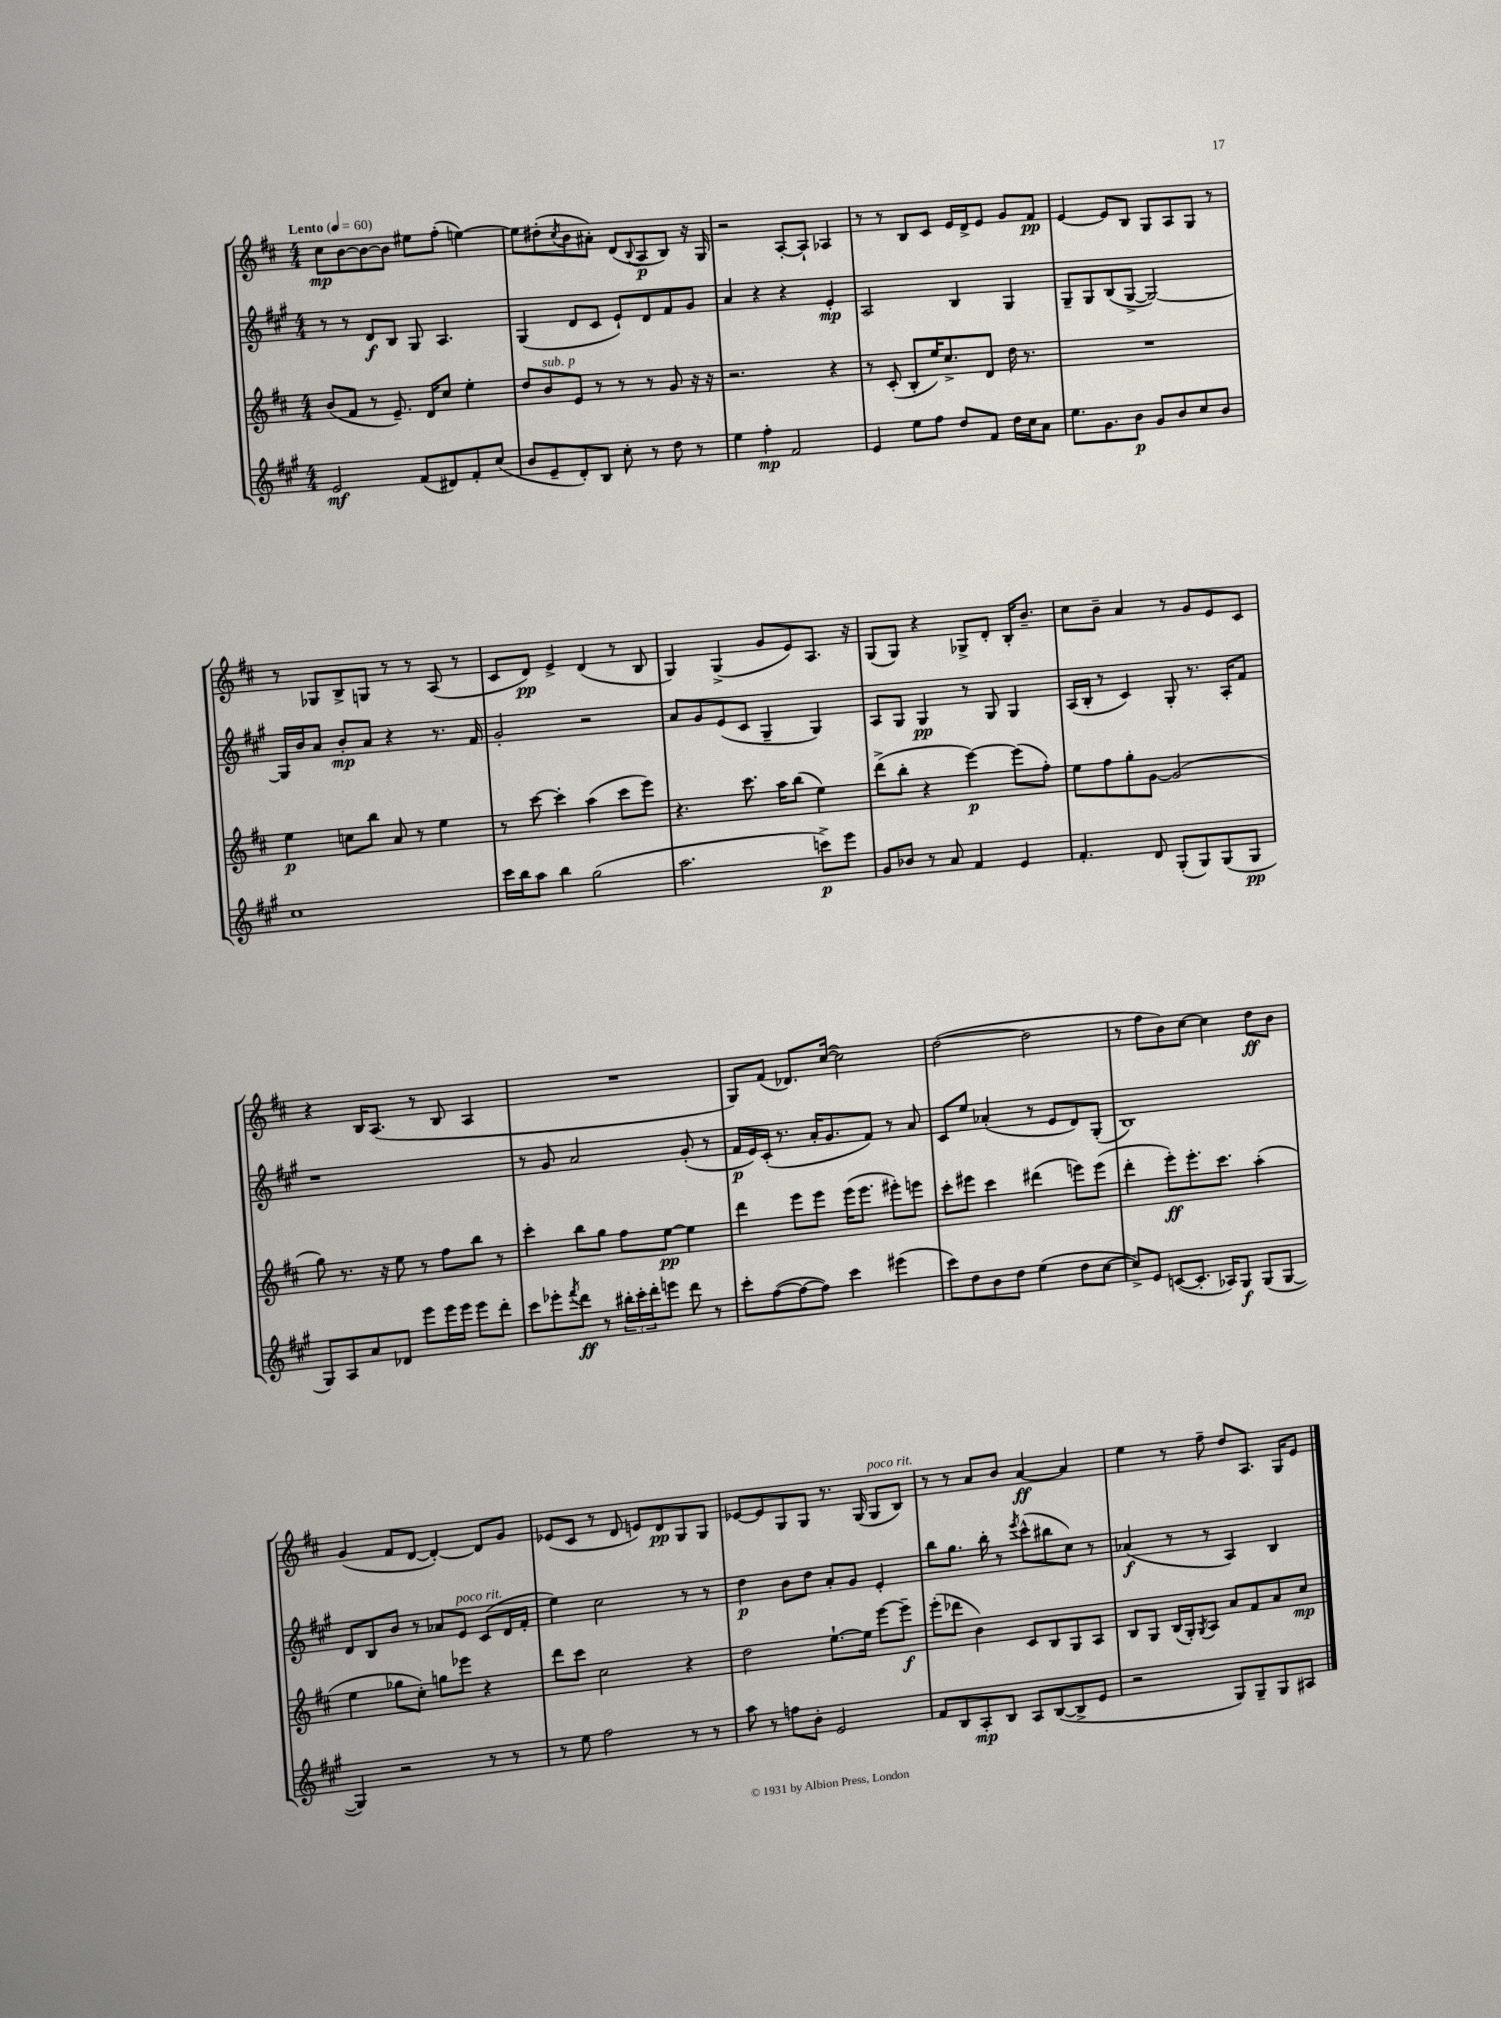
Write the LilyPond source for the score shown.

<<
\new StaffGroup <<
\new Staff = "s0" {
    \clef treble \key d \major \numericTimeSignature \time 4/4 \tempo "Lento" 4 = 60
    cis''8\mp b'8~ b'8~ b'8 eis''8 fis''8-.( e''4~) |
    e''8 dis''8-.( \acciaccatura { cis''8 } b'8 ais'8-.) d'8( \appoggiatura { b8 } a8\p b8) r16 g16 |
    r2 a8~-. a8-! aes4 |
    r8 r8 b8 cis'8 e'16 d'16-> e'8 g'8 fis'8\pp |
    e'4~ e'8 b8 g8 a8 g8 r8 |
    r8 ges8 b8-> g8 r8 r8 a8( r8 |
    cis'8 d'8\pp) e'4-> d'4( r8 b8 |
    g4) g4->( g'8 e'8) a8. r16 |
    g8( g8) r4 ges8-> d'8-. b16-. b'8.-- |
    cis''8 b'8-- a'4 r8 g'8 e'8 cis'8 |
    r4 b16 a8.( r8 b8 a4 |
    R1 |
    g8) fis'8( des'8.) cis''16~( cis''2) |
    d''2~( d''2 |
    r8 fis''8 b'8) cis''8~ cis''4 d''8\ff b'8 |
    g'4( fis'8 d'8~ d'4~-.) d'8 g'8 |
    ees'8( cis'8 r8 d'8 e'8) d'8\pp g8 g8 |
    ees'8~ ees'8 g8 g8 r8. g16( g8^\markup { \italic "poco rit." } b8) |
    r8 r8 a'8 b'8 a'4~\ff a'4 |
    e''4 r8 fis''8-- d''8 a8. g16 e'8 \bar "|." |
}
\new Staff = "s1" {
    \clef treble \key a \major \numericTimeSignature \time 4/4
    r8 r8 d'8\f b8 gis8 a4. |
    gis4( d'8 cis'8 e'8-!) d'8 fis'8 gis'8 |
    a'4 r4 r4 e'4-.\mp |
    a2 b4 gis4 |
    gis8-- gis8 b8( gis8~-> gis2~) |
    gis16 b'16 a'8 b'8-.\mp a'8 r4 r8. fis'16 |
    gis'2-. r2 |
    a'8 gis'8 e'8( cis'8 gis4-- gis4) |
    a8 gis8 gis4\pp r8 gis8 gis4 |
    a16( b16-. r8 cis'4) gis8-. r8. a16-. fis'8 |
    r1 |
    r8 gis'8 a'2 gis'8-.( r8 |
    fis'16\p e'16) cis'16-.( r8. a'16-. gis'8. fis'8) r8 a'8 |
    cis'8 e''8 aes'4-.( r8 e'8 d'8) gis8-.( |
    b1) |
    d'8 b8 b'8 r8 aes'8 e'8^\markup { \italic "poco rit." } cis'8( d'16 fis'16-. |
    e''4) cis''2 r8 r8 |
    d''4\p b'8 d''8 a'8-. gis'8 e'4-. |
    b''8 gis''8. b''16-. r8 \acciaccatura { e'''8 } cis'''8-^( bis''8 cis''8) r8 |
    aes'4\f( r8 r8 a4) b4 \bar "|." |
}
\new Staff = "s2" {
    \clef treble \key d \major \numericTimeSignature \time 4/4
    b'8( fis'8 r8 e'8.--) d'16 cis''8 e''4-. |
    d''8 b'8^\markup { \italic "sub. p" } e'8 r8 r8 r8 g'8 r16 r16 |
    r2. r4 |
    r8 cis'8-.( b8-. e''16) cis''8.-> d'8 d''16 r8. |
    R1 |
    e''4\p c''8 b''8 a'8 r8 e''4 |
    r8 cis'''8~ cis'''4-. a''4( cis'''8 e'''8) |
    r4. cis'''8. a''16 b''8( e''4) |
    d'''8->( b''8-. r4 e'''4~\p) e'''8( fis''8-.) |
    e''8 fis''8 g''8-. g'8~ g'2( |
    g''8) r8. r16 e''8 r8 fis''8 b''8 r8 |
    cis'''4-. b''8 g''8 fis''8 e''8~\pp e''4 |
    d'''4 e'''8 e'''8 e'''16( e'''8. eis'''8-.) e'''8 |
    cis'''8-. eis'''8 cis'''4 dis'''4( e'''8) e'''8( |
    d'''4-. e'''8-.\ff) e'''8.-. cis'''8. a''4-.( |
    e''4 ges''8 cis''8-.) g''8 ees'''8 r4 |
    d'''8 cis'''8 cis''2 r4 |
    d''2 e''8.~-! e''16 e'''8~ e'''8--\f |
    e'''8-.( des'''8 b'4) cis'8 b8 g8 a8 |
    b8 g8 b16( g16-.) \acciaccatura { g8 } a8 a'8 fis'8 a'8 cis''8\mp \bar "|." |
}
\new Staff = "s3" {
    \clef treble \key a \major \numericTimeSignature \time 4/4
    e'2\mf fis'8( dis'8) fis'8-. cis''8( |
    b'8 e'8-- d'8-.) b8 cis''8-. r8 d''8 r8 |
    e''4 fis''4-.\mp fis'2 |
    e'4 e''8 fis''8 d''8 fis'8 d''16 cis''16 a'8 |
    e''8. gis'8. b'8\p gis'8 b'8 cis''8 b'8 |
    cis''1 |
    cis'''16 b''16 a''8 b''4 gis''2( |
    a''2. c'''8->\p) e'''8 |
    gis'8 bes'8 r8 a'8 fis'4 e'4 |
    fis'4.-. d'8 gis8-.( gis8) gis8( gis8\pp |
    gis8) a8 a'8 des'8 e'''8 e'''16 e'''16 e'''8 d'''8-. |
    cis'''8 ees'''8-. \acciaccatura { fis'''8 } d'''8\ff r8 \tuplet 3/2 { bis''16-. cis'''16-. d'''16-. } e'''8 d'''8 r8 |
    cis'''8-. fis''8~( fis''8~ fis''8) cis'''4 eis'''4( |
    cis'''8) d''8 b'8 d''8 e''4( d''8 cis''8~ |
    cis''8->) e'8 c'8~( c'8.-. aes16) gis8\f gis8( gis8~ |
    gis4) r2 r8 r8 |
    r8 e''8 fis''2 r8 r8 |
    a''8 r8 f''8 b'8-. e'2 |
    fis'8 b8 a8-.\mp b8 a8 b8~( b8-> e'8 |
    r2 gis8) gis8-- gis8 ais8 \bar "|." |
}
>>
>>
\layout { \context { \Score \remove "Bar_number_engraver" } }
